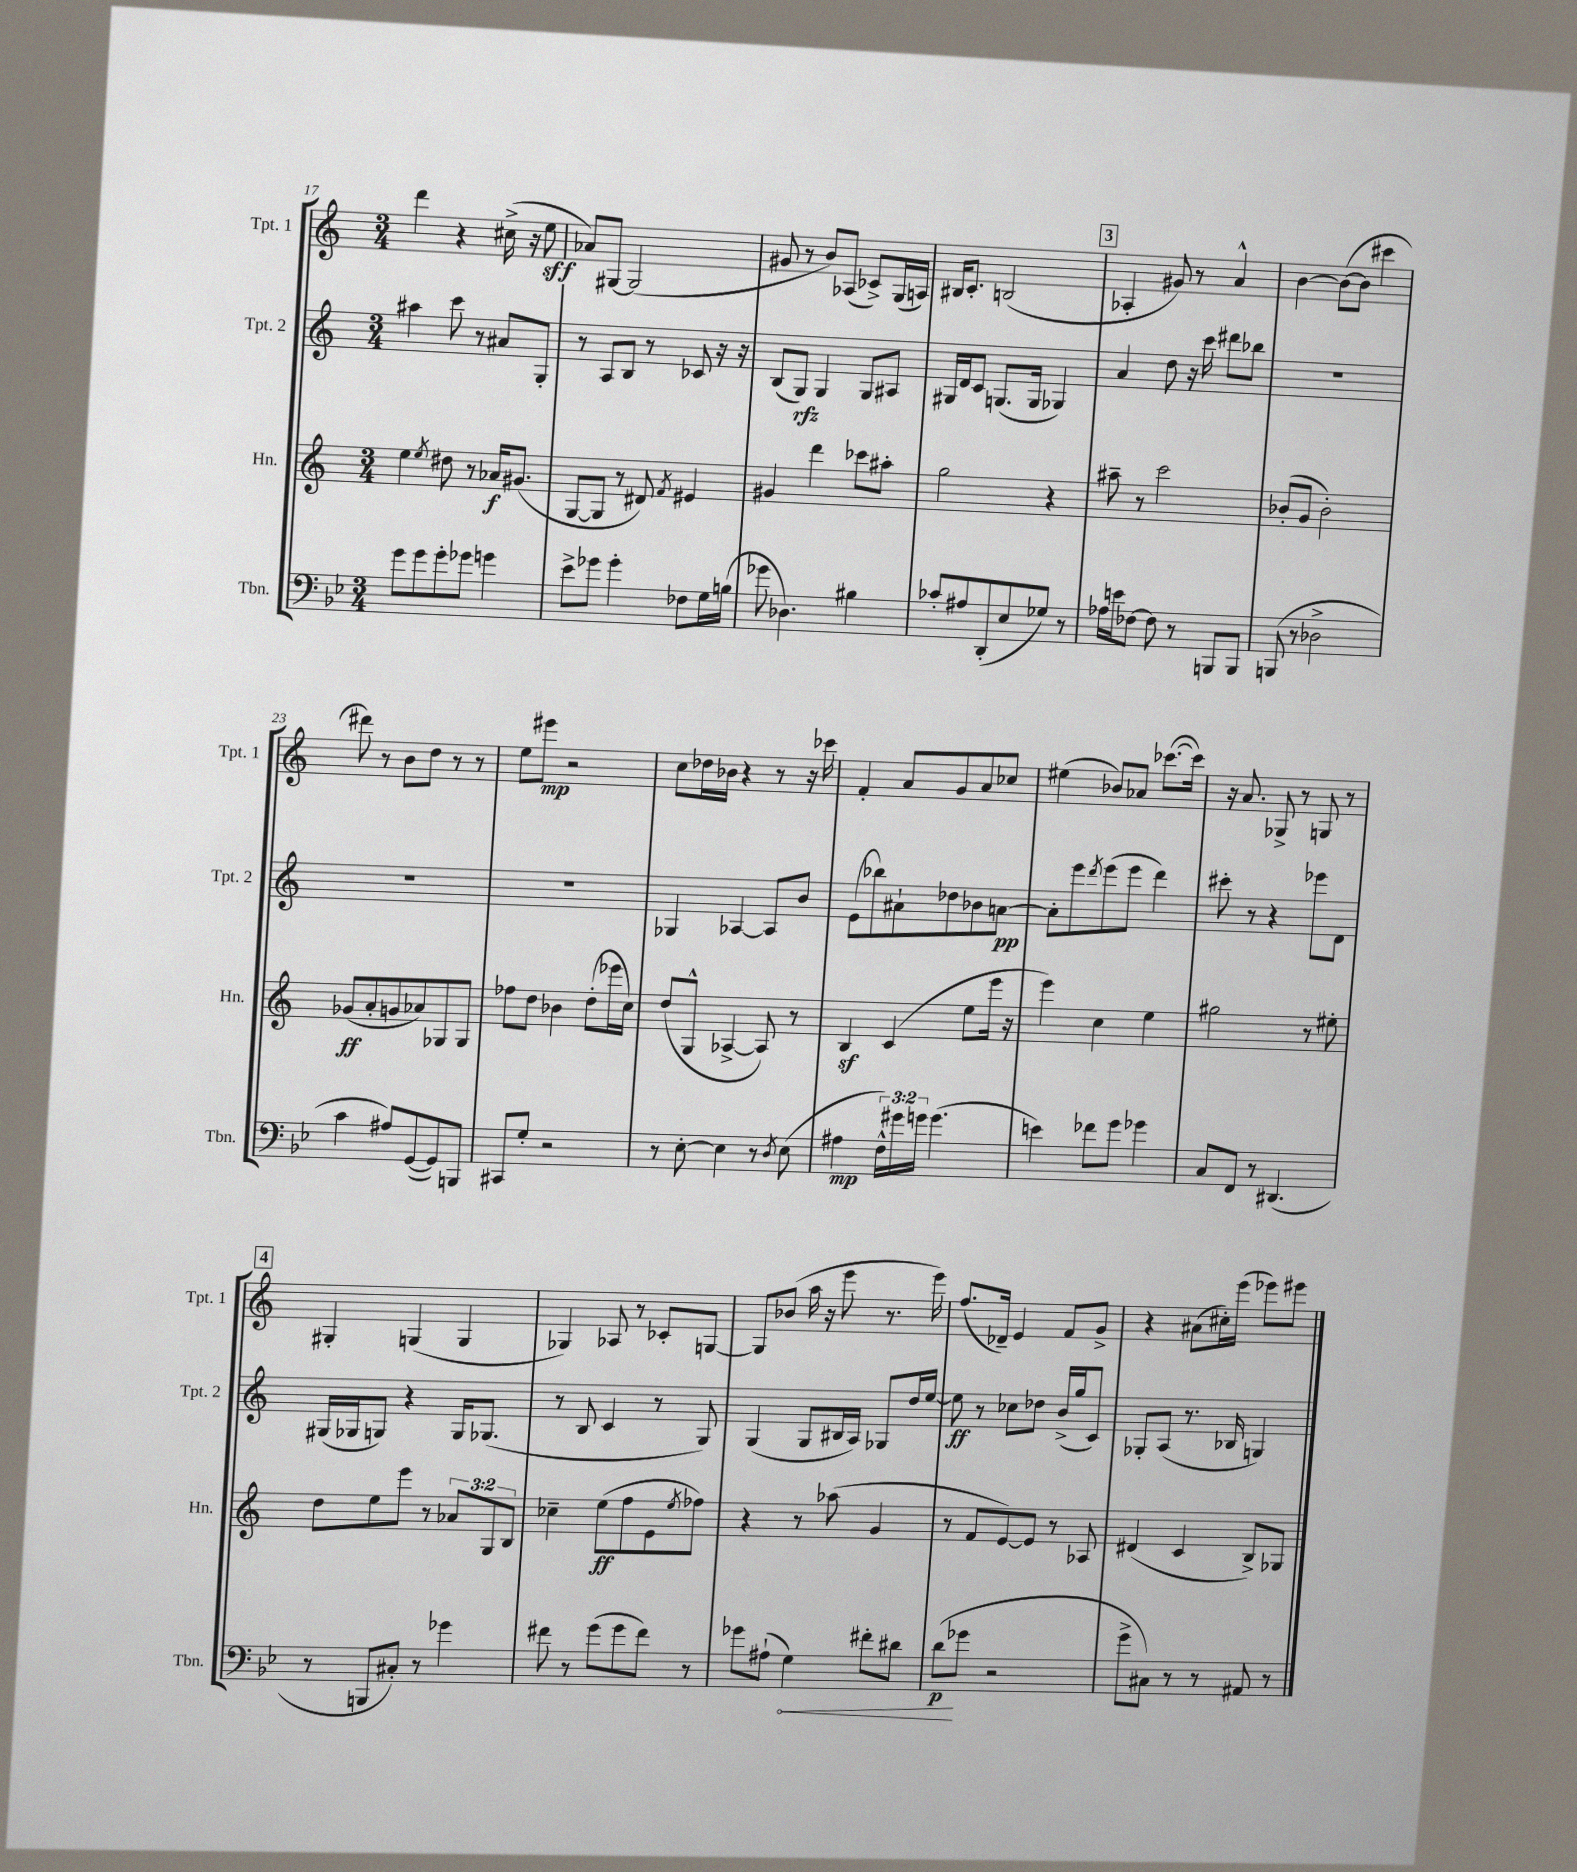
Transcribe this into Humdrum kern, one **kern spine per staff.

**kern	**dynam	**kern	**dynam	**kern	**dynam	**kern	**dynam
*part4	*part4	*part3	*part3	*part2	*part2	*part1	*part1
*staff4	*staff4	*staff3	*staff3	*staff2	*staff2	*staff1	*staff1
*I"Tbn.	*	*I"Hn.	*	*I"Tpt. 2	*	*I"Tpt. 1	*
*I'Tbn.	*	*I'Hn.	*	*I'Tpt. 2	*	*I'Tpt. 1	*
*clefF4	*	*clefG2	*	*clefG2	*	*clefG2	*
*k[b-e-]	*	*k[]	*	*k[]	*	*k[]	*
*M3/4	*	*M3/4	*	*M3/4	*	*M3/4	*
=17	=17	=17	=17	=17	=17	=17	=17
8g\L	.	4ee\	.	4aa#X\	.	4ddd\	.
8g\	.	.	.	.	.	.	.
.	.	8qee/	.	.	.	.	.
8g'\	.	8dd#X\	.	8ccc\	.	4r	.
8g-X\J	.	8r	.	8r	.	.	.
4gn\	.	16a-X/KL	f	8a#X/L	.	(16cc#X^\	.
.	.	(8.g#X/J	.	.	.	16r	.
.	.	.	.	8G'/J	.	8ee\	sff
=18	=18	=18	=18	=18	=18	=18	=18
8e-^\L	.	[8G/L	.	8r	.	8a-X/L)	.
8g-X\J	.	8G/J]	.	8A/L	.	[8G#X/J	.
4g-'\	.	8r	.	8B/J	.	(2G#/]	.
.	.	8d#X/)	.	8r	.	.	.
.	.	8qf/	.	.	.	.	.
8F-X\L	.	4e#X/	.	8c-X/	.	.	.
16G\L	.	.	.	16r	.	.	.
(16Bn\JJ	.	.	.	16r	.	.	.
=19	=19	=19	=19	=19	=19	=19	=19
8g-X\	.	4g#X/	.	(8B/L	.	8g#X/	.
4.D-X\)	.	.	.	8G/J)	rfz	8r	.
.	.	4ddd\	.	4G/	.	8b/L)	.
.	.	.	.	.	.	(8A-X/J	.
4B#X\	.	8ccc-X\L	.	8G/L	.	8c-X^/L)	.
.	.	8aa#X'\J	.	8A#X/J	.	(16G/L	.
.	.	.	.	.	.	16An/JJ)	.
=20	=20	=20	=20	=20	=20	=20	=20
8c-X'/L	.	2gg\	.	16G#X/LL	.	16B#X/KL	.
.	.	.	.	16d/J	.	8.c'/J	.
8A#X/	.	.	.	8c/J	.	.	.
(8DD'/	.	.	.	(8.Gn/L	.	(2Bn/	.
8E-/	.	.	.	.	.	.	.
.	.	.	.	16G/Jk	.	.	.
8G-X/J)	.	4r	.	4G-X/)	.	.	.
8r	.	.	.	.	.	.	.
!!LO:REH:place=s1:t=3
=21	=21	=21	=21	=21	=21	=21	=21
16A-X\LL	.	8aa#X~\	.	4a/	.	4A-X'/	.
16en\J	.	.	.	.	.	.	.
[8F-X\J	.	8r	.	.	.	.	.
8F-\]	.	2ccc\	.	8dd\	.	8g#X/)	.
8r	.	.	.	16r	.	8r	.
.	.	.	.	16ccc\	.	.	.
8BBBn/L	.	.	.	8ddd#X\L	.	4a^^/	.
8BBB/J	.	.	.	8bb-X\J	.	.	.
=22	=22	=22	=22	=22	=22	=22	=22
(8BBBn/	.	(8b-X'/L	.	2.r	.	[4b\	.
8r	.	8g/J	.	.	.	.	.
2D-X^\	.	2b-'\)	.	.	.	(8b\L_	.
.	.	.	.	.	.	8b\J]	.
.	.	.	.	.	.	4ccc#X\	.
!!LO:LB:g=z
=23	=23	=23	=23	=23	=23	=23	=23
4c\	.	(8g-X/L	ff	2.r	.	8ddd#X\)	.
.	.	8a'/	.	.	.	8r	.
8A#X/L)	.	8gn/	.	.	.	8b\L	.
([8GG/	.	8a-X/)	.	.	.	8dd\J	.
8GG/])	.	8G-X/	.	.	.	8r	.
8BBBn/J	.	8G-/J	.	.	.	8r	.
=24	=24	=24	=24	=24	=24	=24	=24
8CC#X/L	.	8ff-X\L	.	2.r	.	8ee\L	.
8G'/J	.	8dd\J	.	.	.	8eee#X\J	mp
2r	.	4b-X\	.	.	.	2r	.
.	.	(8dd'\L	.	.	.	.	.
.	.	16eee-X\L	.	.	.	.	.
.	.	16cc\JJ)	.	.	.	.	.
=25	=25	=25	=25	=25	=25	=25	=25
8r	.	(8dd/L	.	4G-X/	.	8cc\L	.
[8E-'\	.	8G^^/J	.	.	.	16dd-X\L	.
.	.	.	.	.	.	16b-X\JJ	.
4E-\]	.	[4A-X^/	.	[4A-X/	.	4r	.
8r	.	8A-/])	.	8A-/L]	.	8r	.
8qD/	.	.	.	.	.	.	.
(8E-\	.	8r	.	8b/J	.	16r	.
.	.	.	.	.	.	16ccc-X\	.
=26	=26	=26	=26	=26	=26	=26	=26
4A#X\	mp	4Bz/	.	(8e\L	.	4f'/	.
.	.	.	.	8bb-X\)	.	.	.
24F^^\LL)	.	(4c/	.	8a#X`\	.	8a/L	.
24g#X\	.	.	.	.	.	.	.
24gn\JJ	.	.	.	.	.	.	.
(4.g\	.	.	.	8dd-X\	.	8g/	.
.	.	8ee\L	.	8b-X\	.	8a/	.
.	.	16eee\Jk	.	[8an\J	pp	8cc-X/J	.
.	.	16r	.	.	.	.	.
=27	=27	=27	=27	=27	=27	=27	=27
4en\)	.	4eee\)	.	8a'\L]	.	(4ee#X\	.
.	.	.	.	8eee\	.	.	.
.	.	.	.	8qddd/	.	.	.
8f-X\L	.	4cc\	.	(8eee\	.	8b-X/L)	.
8g\J	.	.	.	8eee\J	.	8a-X/J	.
4g-X\	.	4ee\	.	4ddd\)	.	([8.ccc-X\L	.
.	.	.	.	.	.	16ccc-\Jk])	.
=28	=28	=28	=28	=28	=28	=28	=28
8C/L	.	2gg#X\	.	8ccc#X'\	.	16r	.
.	.	.	.	.	.	8.a/	.
8FF/J	.	.	.	8r	.	.	.
8r	.	.	.	4r	.	8G-X^/	.
(4.DD#X/	.	.	.	.	.	8r	.
.	.	8r	.	8eee-X\L	.	8Gn/	.
.	.	8ee#X'\	.	8d\J	.	8r	.
!!LO:LB:g=z
!!LO:REH:place=s1:t=4
=29	=29	=29	=29	=29	=29	=29	=29
8r	.	8dd\L	.	(16G#X/LL	.	4G#X'/	.
.	.	.	.	16G-X/J	.	.	.
8BBBn/L	.	8ee\	.	8Gn/J)	.	.	.
8C#X'/J)	.	8eee\J	.	4r	.	(4Gn/	.
8r	.	8r	.	.	.	.	.
4g-X\	.	12a-X/L	.	16G/KL	.	4G/	.
.	.	.	.	(8.G-X/J	.	.	.
.	.	12G/	.	.	.	.	.
.	.	12B/J	.	.	.	.	.
=30	=30	=30	=30	=30	=30	=30	=30
8f#X\	.	4cc-X~\	.	8r	.	4G-X/)	.
8r	.	.	.	8B/	.	.	.
(8g\L	.	(8ee\L	ff	4c/	.	8A-X/	.
8g\	.	8ff\	.	.	.	8r	.
8f#\J)	.	8e\	.	8r	.	8c-X'/L	.
.	.	8qee/	.	.	.	.	.
8r	.	8ff-X\J)	.	8G/)	.	[8Gn/J	.
=31	=31	=31	=31	=31	=31	=31	=31
8g-X\L	.	4r	.	(4G/	.	8G/L]	.
(8A#X`\J	.	.	.	.	.	(8b-X/J	.
!	!LO:HP:b	!	!	!	!	!	!
4G\)	<	8r	.	8G/L	.	16aa\	.
.	.	.	.	.	.	16r	.
.	.	(8aa-X\	.	16B#X/L	.	8eee\	.
.	.	.	.	16A/JJ)	.	.	.
8f#X'\L	.	4g/	.	8G-X/L	.	8.r	.
8d#X\J	.	.	.	16dd/L	.	.	.
.	.	.	.	[16ee/JJ	.	16eee\)	.
=32	=32	=32	=32	=32	=32	=32	=32
(8d\L	p	8r	.	8ee\]	ff	(8.ff/L	.
8g-X\J	[	8f/L	.	8r	.	.	.
.	.	.	.	.	.	16d-X~/Jk)	.
2r	.	[8e/)	.	8cc-X\L	.	4e/	.
.	.	8e/J]	.	8dd-X\J	.	.	.
.	.	8r	.	(16b^/LL	.	8f/L	.
.	.	.	.	16gg/J	.	.	.
.	.	8A-X/	.	8c/J)	.	8g^/J	.
=33	=33	=33	=33	=33	=33	=33	=33
8g^\L	.	(4d#X/	.	8G-X'/L	.	4r	.
8C#X\J)	.	.	.	(8A/J	.	.	.
8r	.	4c/	.	8.r	.	(8a#X\L	.
8r	.	.	.	.	.	16cc#X'\L)	.
.	.	.	.	16B-X/	.	(16eee\JJ	.
8AA#X/	.	8B^/L)	.	4Gn/)	.	8eee-X\L)	.
8r	.	8G-X/J	.	.	.	8eee#X\J	.
==	==	==	==	==	==	==	==
*-	*-	*-	*-	*-	*-	*-	*-
